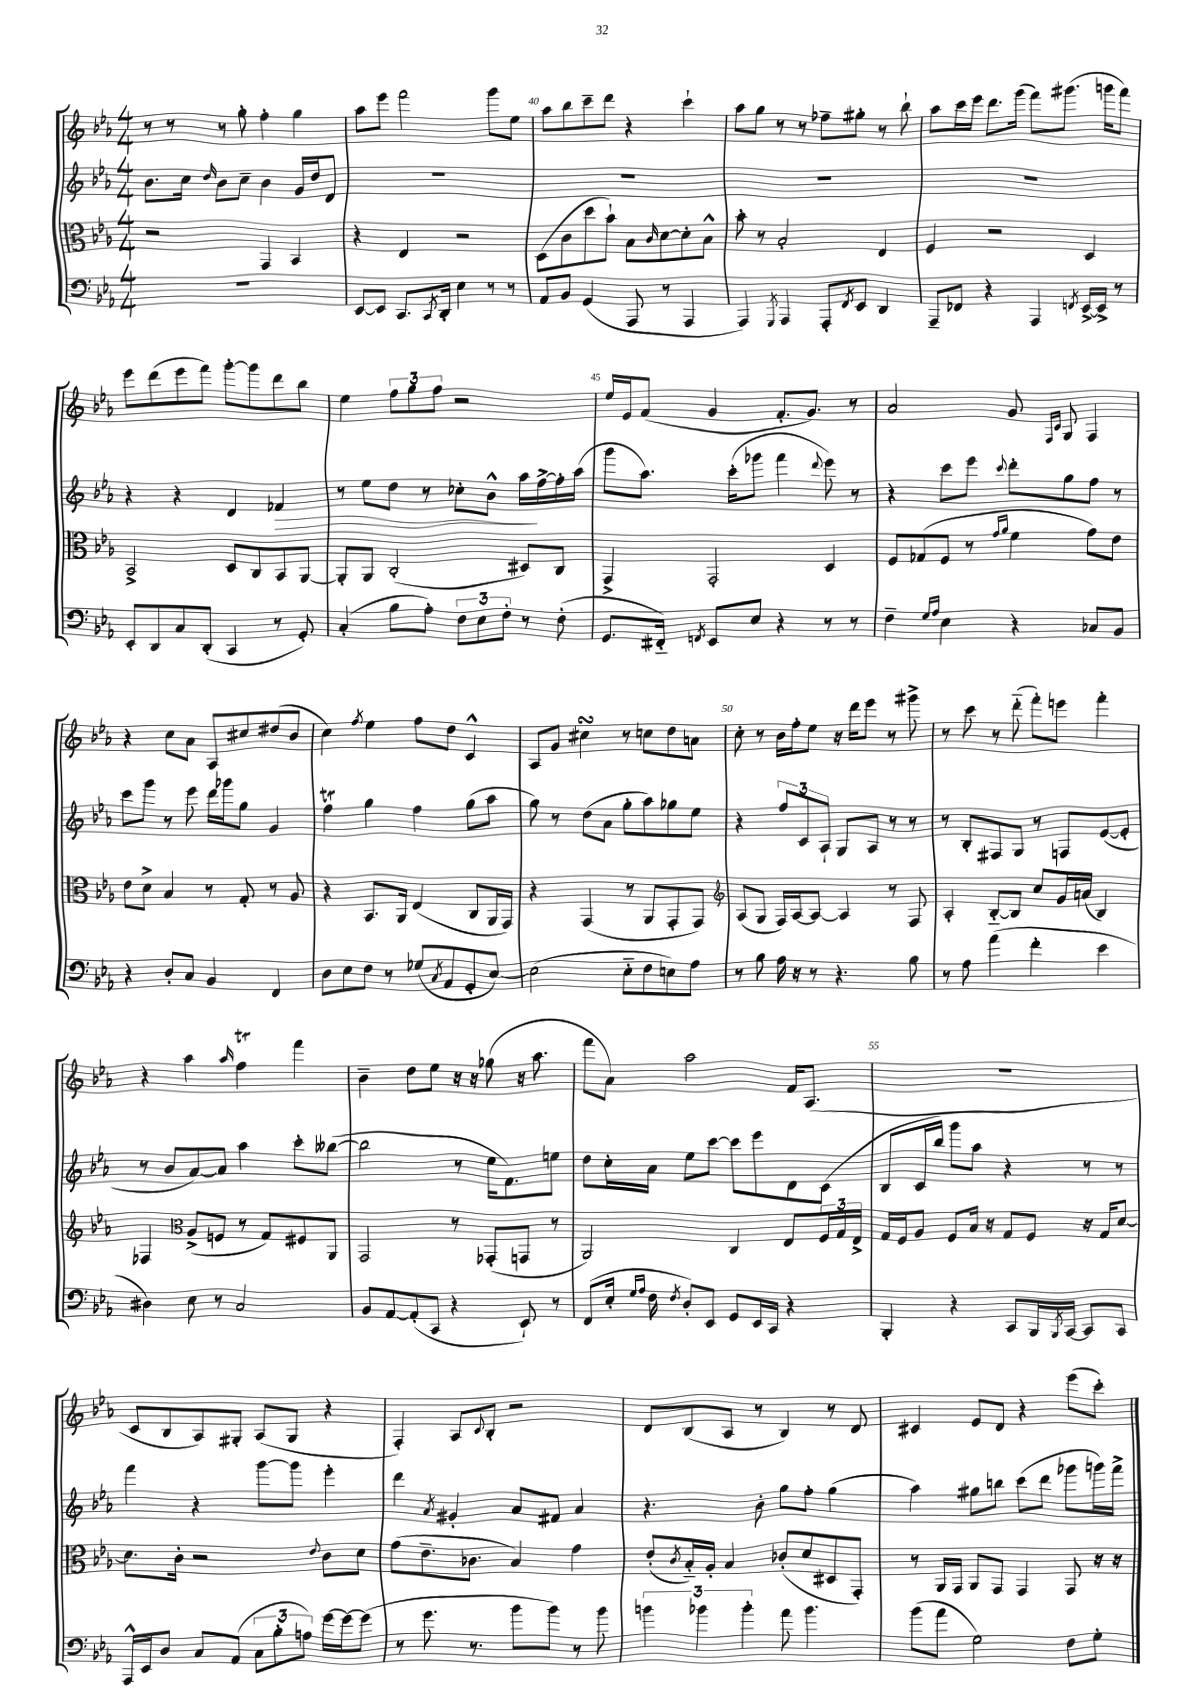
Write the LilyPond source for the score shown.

<<
\new StaffGroup <<
\new Staff = "s0" {
    \clef treble \key ees \major \numericTimeSignature \time 4/4
    r8 r8 r8 g''8-. f''4-. g''4 |
    aes''8 ees'''8 f'''2 g'''8 ees''8 |
    aes''8 bes''8 c'''8-- d'''8 r4 c'''4-! |
    aes''8 g''8 r8 r8 fes''8-- gis''8-. r8 bes''8-! |
    aes''8 c'''16 ees'''16 d'''8. g'''16( f'''8) gis'''8.( g'''16 f'''8) |
    ees'''8 d'''8( ees'''8 f'''8) g'''8~-. g'''8 d'''8 bes''8 |
    ees''4 \tuplet 3/2 { f''8 g''8 f''8 } r2 |
    ees''16 ees'16 f'8( g'4 f'8.-. g'8.) r8 |
    aes'2 g'8 \grace { f16 c'16 } g8 f4 |
    r4 c''8 aes'8 aes8 cis''8 dis''8( bes'8 |
    c''4) \acciaccatura { f''8 } ees''4 f''8 d''8 c'4-^ |
    aes8 g'8 cis''4\turn r8 c''8 d''8 a'8 |
    c''8-. r8 bes'16 f''16-. ees''8 r16 d'''16 ees'''8 r8 gis'''8-> |
    r8 c'''8 r8 d'''8-_( f'''8-.) e'''8 f'''4-. |
    r4 aes''4 \grace { aes''16 } f''4\trill f'''4 |
    bes'4-- d''8 ees''8 r16 r16 ges''8( r16 aes''8. |
    f'''8 aes'8) aes''2 f'16 aes8.( |
    R1 |
    c'8 bes8 aes8) gis8-. aes8( gis8 r4 |
    f4-.) aes8 \appoggiatura { c'8 } bes8-. r2 |
    d'8 bes8( aes8 r8 bes4) r8 d'8 |
    cis'4 ees'8 d'8 r4 ees'''8( c'''8-.) \bar "|." |
}
\new Staff = "s1" {
    \clef treble \key ees \major \numericTimeSignature \time 4/4
    bes'8. c''16 \grace { d''16 } bes'8 c''8-- bes'4 g'16 d''16 d'8 |
    R1 |
    R1 |
    R1 |
    R1 |
    r4 r4 d'4 fes'4\> |
    r8 ees''8 d''8 r8 ces''8-. bes'8-^ aes''16\! f''16~-> f''16-. aes''16( |
    g'''8 aes''8.) c'''16-.( ges'''8 f'''4 \appoggiatura { d'''8 } ees'''8) r8 |
    r4 c'''8 ees'''8 \appoggiatura { c'''8 } d'''8-. g''8 f''8 r8 |
    c'''8 g'''8 r8 ees'''8 d'''16 ges'''16 g''8 g'4 |
    f''4\trill g''4 f''4 g''8( aes''8 |
    g''8) r8 d''8( aes'8 g''8-. aes''8) ges''8 ees''8 |
    r4 \tuplet 3/2 { f''8 c'8 aes8-! } g8 aes8 r8 r8 |
    r8 bes8-. fis8 g8 r8 f8 ees'8~( ees'8-. |
    r8 bes'8 aes'8~) aes'8 aes''4 c'''8-. beses''8~( |
    beses''2 r8 ees''16 f'8.) e''8 |
    d''8 c''16-. aes'16 ees''8 c'''8~ c'''8 ees'''8 d'8 c'8( |
    bes8 c'16 bes''16) g'''8 aes''8 r4 r8 r8 |
    f'''4 r4 g'''8~ g'''8 ees'''4-. |
    d'''4 \acciaccatura { aes'8 } gis'4-. aes'8 fis'8 aes'4 |
    r4. bes'8-. g''8 f''8-. g''4( |
    aes''4) gis''8 b''8 c'''8( d'''8 ges'''8 g'''16) f'''16-> \bar "|." |
}
\new Staff = "s2" {
    \clef alto \key ees \major \numericTimeSignature \time 4/4
    r2 g,4 bes,4 |
    r4 ees4 r2 |
    d8( c'8 d''8 bes'8-!) bes8 \grace { c'16 } d'8~ d'8-. bes8-^ |
    bes'8-. r8 bes2-. ees4 |
    f4 r2 d4 |
    bes,2-> d8 c8 bes,8 aes,8~ |
    aes,8-. aes,8 c2-.( dis8) c8 |
    g,4-> g,2-. d4 |
    f8 ges8( f8 r8 \grace { g'16 aes'16 } f'4 g'8) ees'8 |
    ees'8 d'8-> bes4 r8 g8-. r8 aes8 |
    r4 bes,8. aes,16 ees4( c8 aes,16 g,16) |
    r4 g,4( r8 aes,8 g,8-. g,8) |
    \clef treble aes8( g8 f16) aes16~ aes8~ aes4 r8 f8 |
    aes4-. bes8~-_ bes8 c''8 g'16 a'16( bes4) |
    fes4 \clef alto aes8->( f8 r8 g8) fis8 aes,8 |
    g,2 r8 ges,8-.( g,8 r8 |
    aes,2) c4 ees8 \tuplet 3/2 { f16 g16 ees16-> } |
    g16 f16 aes8 f8 bes16 r16 g8 f8 r16 g16 d'8~ |
    d'8. c'16-. r2 \appoggiatura { ees'8 } c'8 d'8 |
    g'8( ees'8.-- ces'8. bes4) g'4 |
    ees'8-.( \acciaccatura { c'8 } bes16-_) aes16-. bes4 ces'8-.( d'8 dis8 g,8-.) |
    r8 aes,16 g,16 aes,8 g,8 g,4 g,8 r16 r16 \bar "|." |
}
\new Staff = "s3" {
    \clef bass \key ees \major \numericTimeSignature \time 4/4
    R1 |
    ees,8~ ees,8 c,8. \acciaccatura { c,8 } d,16-. ees4 r8 r8 |
    aes,8 bes,8 g,4( aes,,8 r8 aes,,4 |
    aes,,4) \acciaccatura { g,,8 } aes,,4 aes,,8-. \acciaccatura { f,8 } ees,8 d,4 |
    aes,,8-- fes,8 r4 aes,,4 \acciaccatura { f,8 } ees,16~-> ees,16-> r8 |
    ees,8-. d,8 c8 d,8-.( c,4 r8 g,8-.) |
    c4-.( bes8 aes8-.) \tuplet 3/2 { f8 ees8 f8-. } r8 f8-.( |
    g,8. fis,16-_) \acciaccatura { f,8 } ees,8 ees8 r4 r8 r8 |
    f4-- \grace { g16 aes16 } ees4 r4 ces8 bes,8 |
    r4 d8-. c8 bes,4 f,4 |
    d8 ees8 f8 r8 ges8( \acciaccatura { c8 } aes,8 g,8-. ees8~) |
    ees2( ees8-_ f8 e8) aes8 |
    r8 bes8 aes16 r16 r8 r4. bes8 |
    r8 aes8 aes'4( f'4-. ees'4 |
    dis4) ees8 r8 c2 |
    bes,8 aes,8~ aes,8-.( c,8 r4 ees,8-!) r8 |
    f,8( ees16-. \grace { g16 aes16 } f16 \acciaccatura { f8 } d8-.) ees,8 g,8 ees,16 c,16 r4 |
    bes,,4-. r4 c,8 bes,,16 \acciaccatura { bes,,8 } c,16~ c,8 c,8 |
    aes,,16-^ ees,16 d8 c8 aes,8( \tuplet 3/2 { c8 bes8-. a8) } g'16~ g'16~ g'8( |
    r8 g'8. r8. bes'8 bes'8) r8 bes'8 |
    \tuplet 3/2 { b'4 bes'4 bes'4-. } aes'8 bes'4. |
    bes'8( aes'8 g2) f8 g8-. \bar "|." |
}
>>
>>
\layout { \context { \Score currentBarNumber = #38 \override BarNumber.break-visibility = ##(#f #t #t) barNumberVisibility = #(every-nth-bar-number-visible 5) } }
